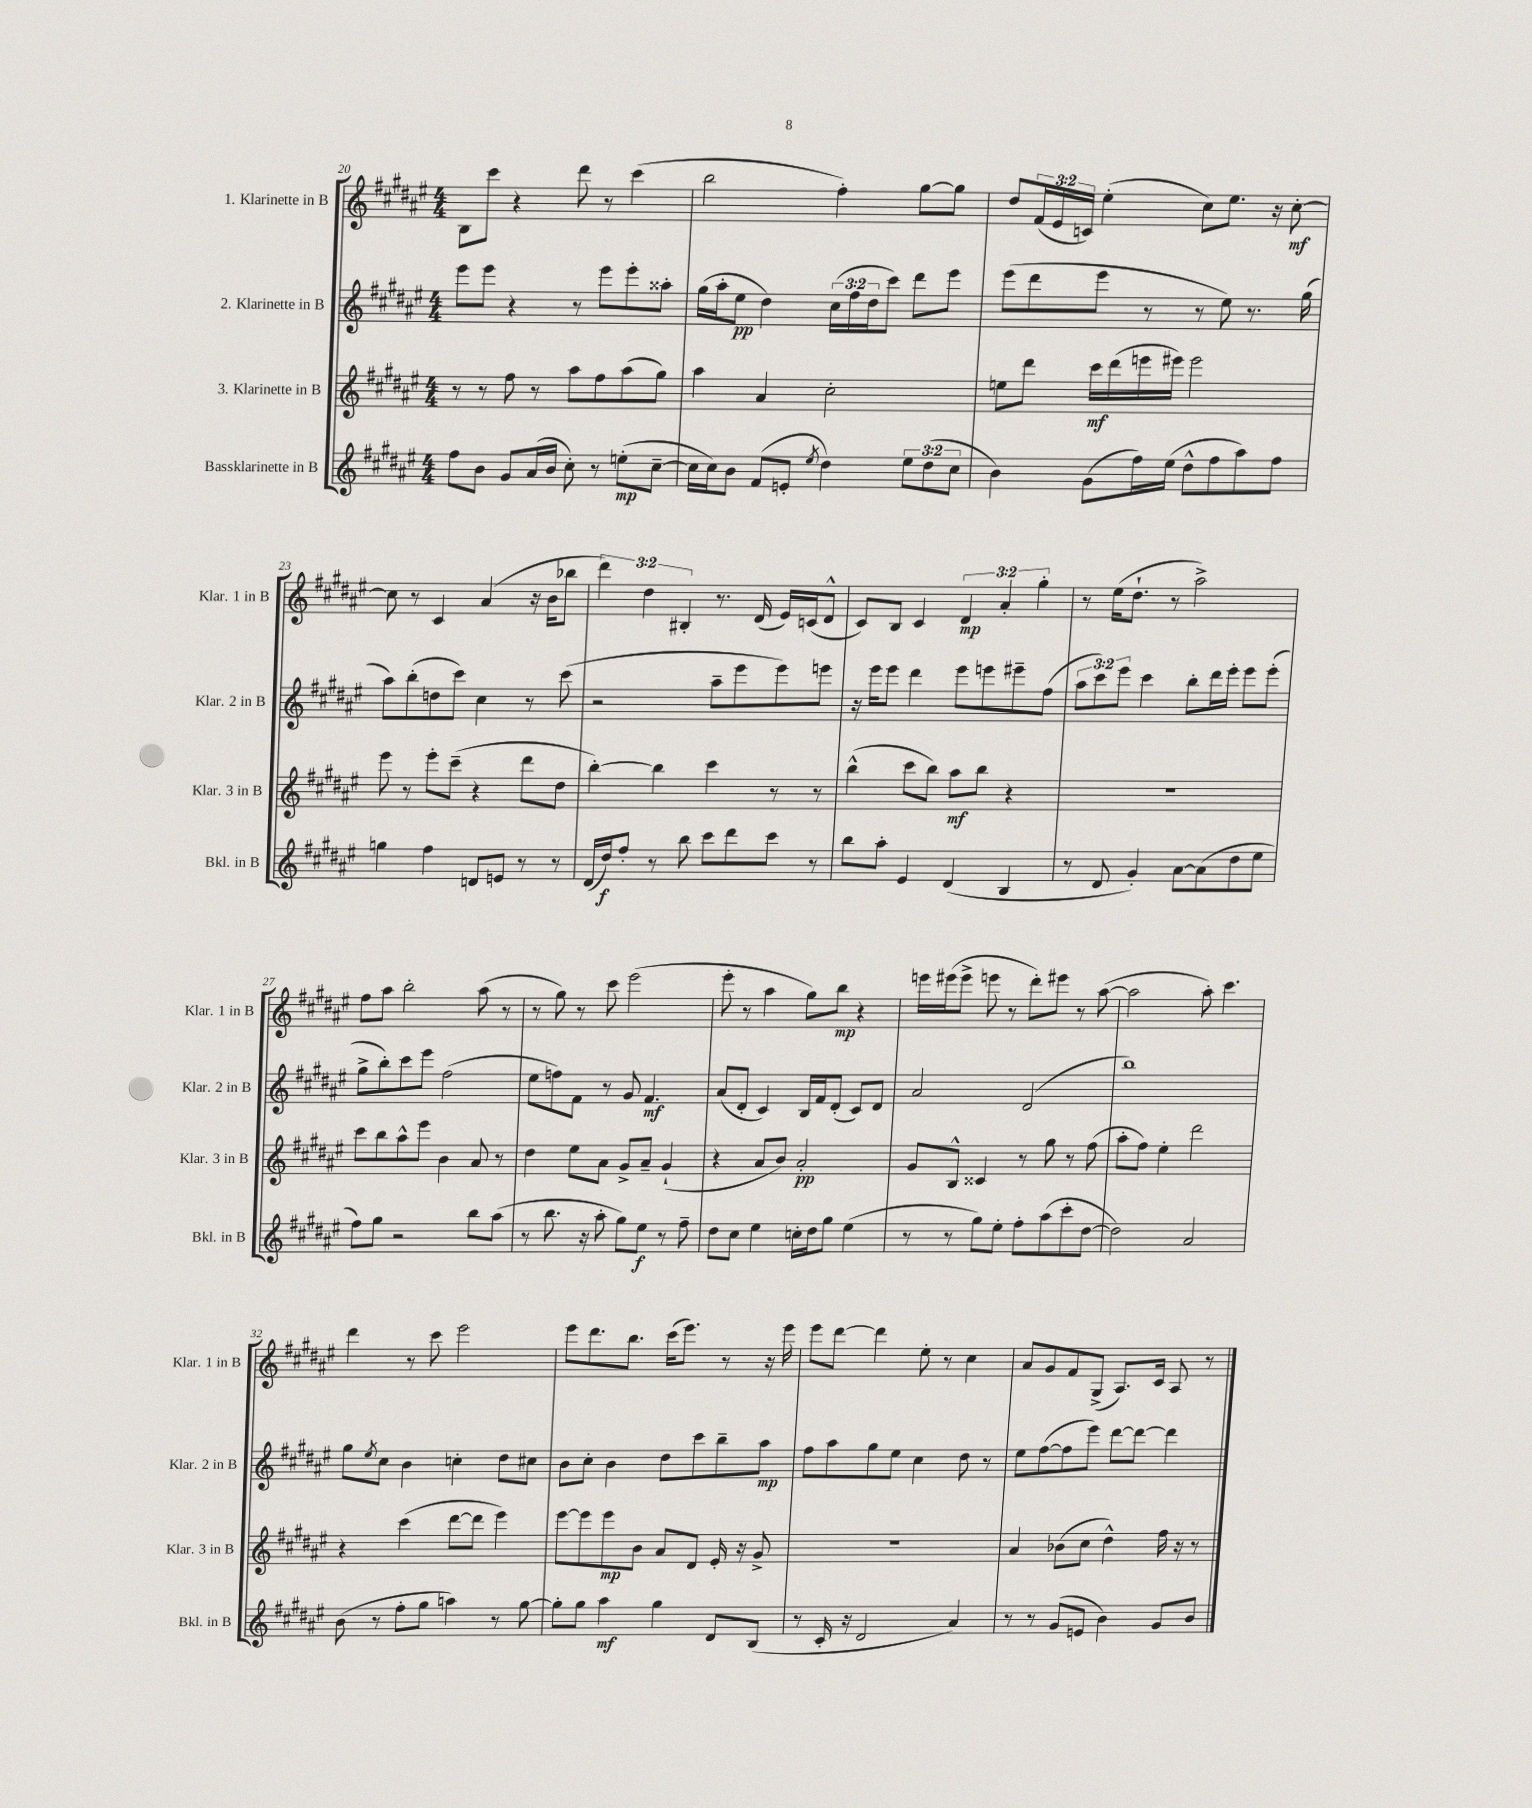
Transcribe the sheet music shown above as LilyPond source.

<<
\new StaffGroup <<
\new Staff = "s0" \with { instrumentName = "1. Klarinette in B" shortInstrumentName = "Klar. 1 in B" } {
    \clef treble \key fis \major \numericTimeSignature \time 4/4 \override Staff.TupletNumber.text = #tuplet-number::calc-fraction-text
    b8 cis'''8 r4 dis'''8 r8 cis'''4( |
    b''2 fis''4-.) gis''8~ gis''8 |
    dis''8 \tuplet 3/2 { fis'16( eis'16 c'16) } eis''4-.( cis''8) eis''8. r16 cis''8~-.\mf |
    cis''8 r8 cis'4 ais'4( r16 b'16 bes''8 |
    \tuplet 3/2 { dis'''4) dis''4 bis4-. } r8. dis'16( eis'16) c'16( dis'8-^ |
    cis'8) b8 cis'4 \tuplet 3/2 { dis'4\mp ais'4-. gis''4-. } |
    r8 eis''16( dis''8.-! r8 ais''2->) |
    fis''8 ais''8 b''2-. ais''8( r8 |
    r8 gis''8) r8 cis'''8 eis'''2( |
    eis'''8-. r8 ais''4 gis''8) b''8\mp r4 |
    e'''16 eis'''16( eis'''8-> e'''8 r8 dis'''8-.) eis'''8 r8 ais''8~( |
    ais''2 ais''8-.) cis'''4. |
    dis'''4 r8 cis'''8 eis'''2 |
    eis'''8 dis'''8. b''8. cis'''16( eis'''8.) r8 r16 eis'''16 |
    eis'''8 dis'''8~ dis'''4 eis''8-. r8 cis''4 |
    ais'8 gis'8 fis'8 gis8->( ais8.) cis'16 ais8 r8 \bar "|." |
}
\new Staff = "s1" \with { instrumentName = "2. Klarinette in B" shortInstrumentName = "Klar. 2 in B" } {
    \clef treble \key fis \major \numericTimeSignature \time 4/4 \override Staff.TupletNumber.text = #tuplet-number::calc-fraction-text
    eis'''8 eis'''8 r4 r8 eis'''8 eis'''8-. aisis''8-. |
    gis''16( ais''16-. eis''8\pp dis''4) \tuplet 3/2 { cis''16( fis''16 dis''16 } cis'''8) dis'''8 eis'''8 |
    eis'''8( dis'''8 eis'''8 r8 r8 eis''8) r8. gis''16( |
    ais''8) b''8-.( d''8 cis'''8) cis''4 r8 cis'''8( |
    r2 ais''8-- eis'''8 eis'''8) e'''8 |
    r16 eis'''16 eis'''8 dis'''4 eis'''8 e'''8 eis'''8-- fis''8( |
    \tuplet 3/2 { ais''8 cis'''8) eis'''8 } cis'''4 b''8-. dis'''16 eis'''16-. eis'''8 eis'''8-.( |
    gis''8-> b''8-.) cis'''8 eis'''8 fis''2( |
    eis''8 f''8) fis'8 r8 gis'8 fis'4.\mf |
    ais'8( dis'8-. cis'4) b16 fis'16 dis'8-.( cis'8) dis'8 |
    ais'2 dis'2( |
    b''1) |
    gis''8 \acciaccatura { eis''8 } cis''8 b'4 c''4-. dis''8 cis''8 |
    b'8 cis''8-. b'4 dis''8 cis'''8 b''8-- ais''8\mp |
    fis''8 ais''8 gis''8 eis''8 cis''4 dis''8 r8 |
    eis''8 fis''8~( fis''8 eis'''8) dis'''8~ dis'''8~ dis'''4 \bar "|." |
}
\new Staff = "s2" \with { instrumentName = "3. Klarinette in B" shortInstrumentName = "Klar. 3 in B" } {
    \clef treble \key fis \major \numericTimeSignature \time 4/4
    r8 r8 fis''8 r8 ais''8 fis''8 ais''8( gis''8) |
    ais''4 ais'4 cis''2-. |
    e''8 dis'''8 cis'''16\mf dis'''16( e'''16 eis'''16) eis'''2 |
    eis'''8 r8 eis'''8-. cis'''8--( r4 dis'''8 dis''8 |
    b''4~-.) b''4 cis'''4 r8 r8 |
    b''4-^( cis'''8 b''8) ais''8\mf b''8 r4 |
    R1 |
    cis'''8 b''8 ais''8-^ eis'''8 b'4 ais'8 r8 |
    dis''4 eis''8 ais'8 gis'8-> ais'8-- gis'4-!( |
    r4 ais'8 b'8) ais'2-.\pp |
    gis'8 b8-^ cisis'4 r8 gis''8 r8 fis''8( |
    ais''8-. fis''8) eis''4-. dis'''2 |
    r4 cis'''4( dis'''8~ dis'''8 eis'''4) |
    eis'''8~ eis'''8 eis'''8\mp b'8 ais'8 dis'8 eis'16-. r16 gis'8-> |
    R1 |
    ais'4 bes'8( cis''8 dis''4-^) fis''16 r16 r8 \bar "|." |
}
\new Staff = "s3" \with { instrumentName = "Bassklarinette in B" shortInstrumentName = "Bkl. in B" } {
    \clef treble \key fis \major \numericTimeSignature \time 4/4 \override Staff.TupletNumber.text = #tuplet-number::calc-fraction-text
    fis''8 b'8 gis'8 ais'16( b'16 cis''8-.) r8 e''8-.\mp( cis''8~-- |
    cis''16 cis''16) b'8 fis'8( e'8-. \acciaccatura { eis''8 } dis''4) \tuplet 3/2 { eis''8 dis''8( cis''8 } |
    b'4) gis'8( fis''16) eis''16( dis''8-^ fis''8 ais''8) fis''8 |
    g''4 fis''4 d'8 e'8 r8 r8 |
    dis'16( dis''16\f) fis''8-. r8 b''8 cis'''8 dis'''8 cis'''8 r8 |
    b''8 ais''8-. eis'4 dis'4( b4 |
    r8 dis'8 gis'4-.) ais'8~ ais'8( dis''8 eis''8 |
    fis''8) gis''8 r2 b''8 ais''8( |
    r8 b''8. r16 ais''8-. gis''8) eis''8\f r8 fis''8-- |
    dis''8 cis''8 eis''4 c''16-. dis''16 gis''8 eis''4( |
    r8 r8 gis''8) eis''8-. fis''8-. ais''8( cis'''8-. dis''8~ |
    dis''2) ais'2 |
    b'8( r8 fis''8-. gis''8 a''4) r8 gis''8~ |
    gis''8-. gis''8 ais''4\mf gis''4 dis'8 b8( |
    r8 cis'16-. r16 dis'2 ais'4) |
    r8 r8 gis'8( e'8 b'4) gis'8 b'8 \bar "|." |
}
>>
>>
\layout { \context { \Score currentBarNumber = #20 } }
